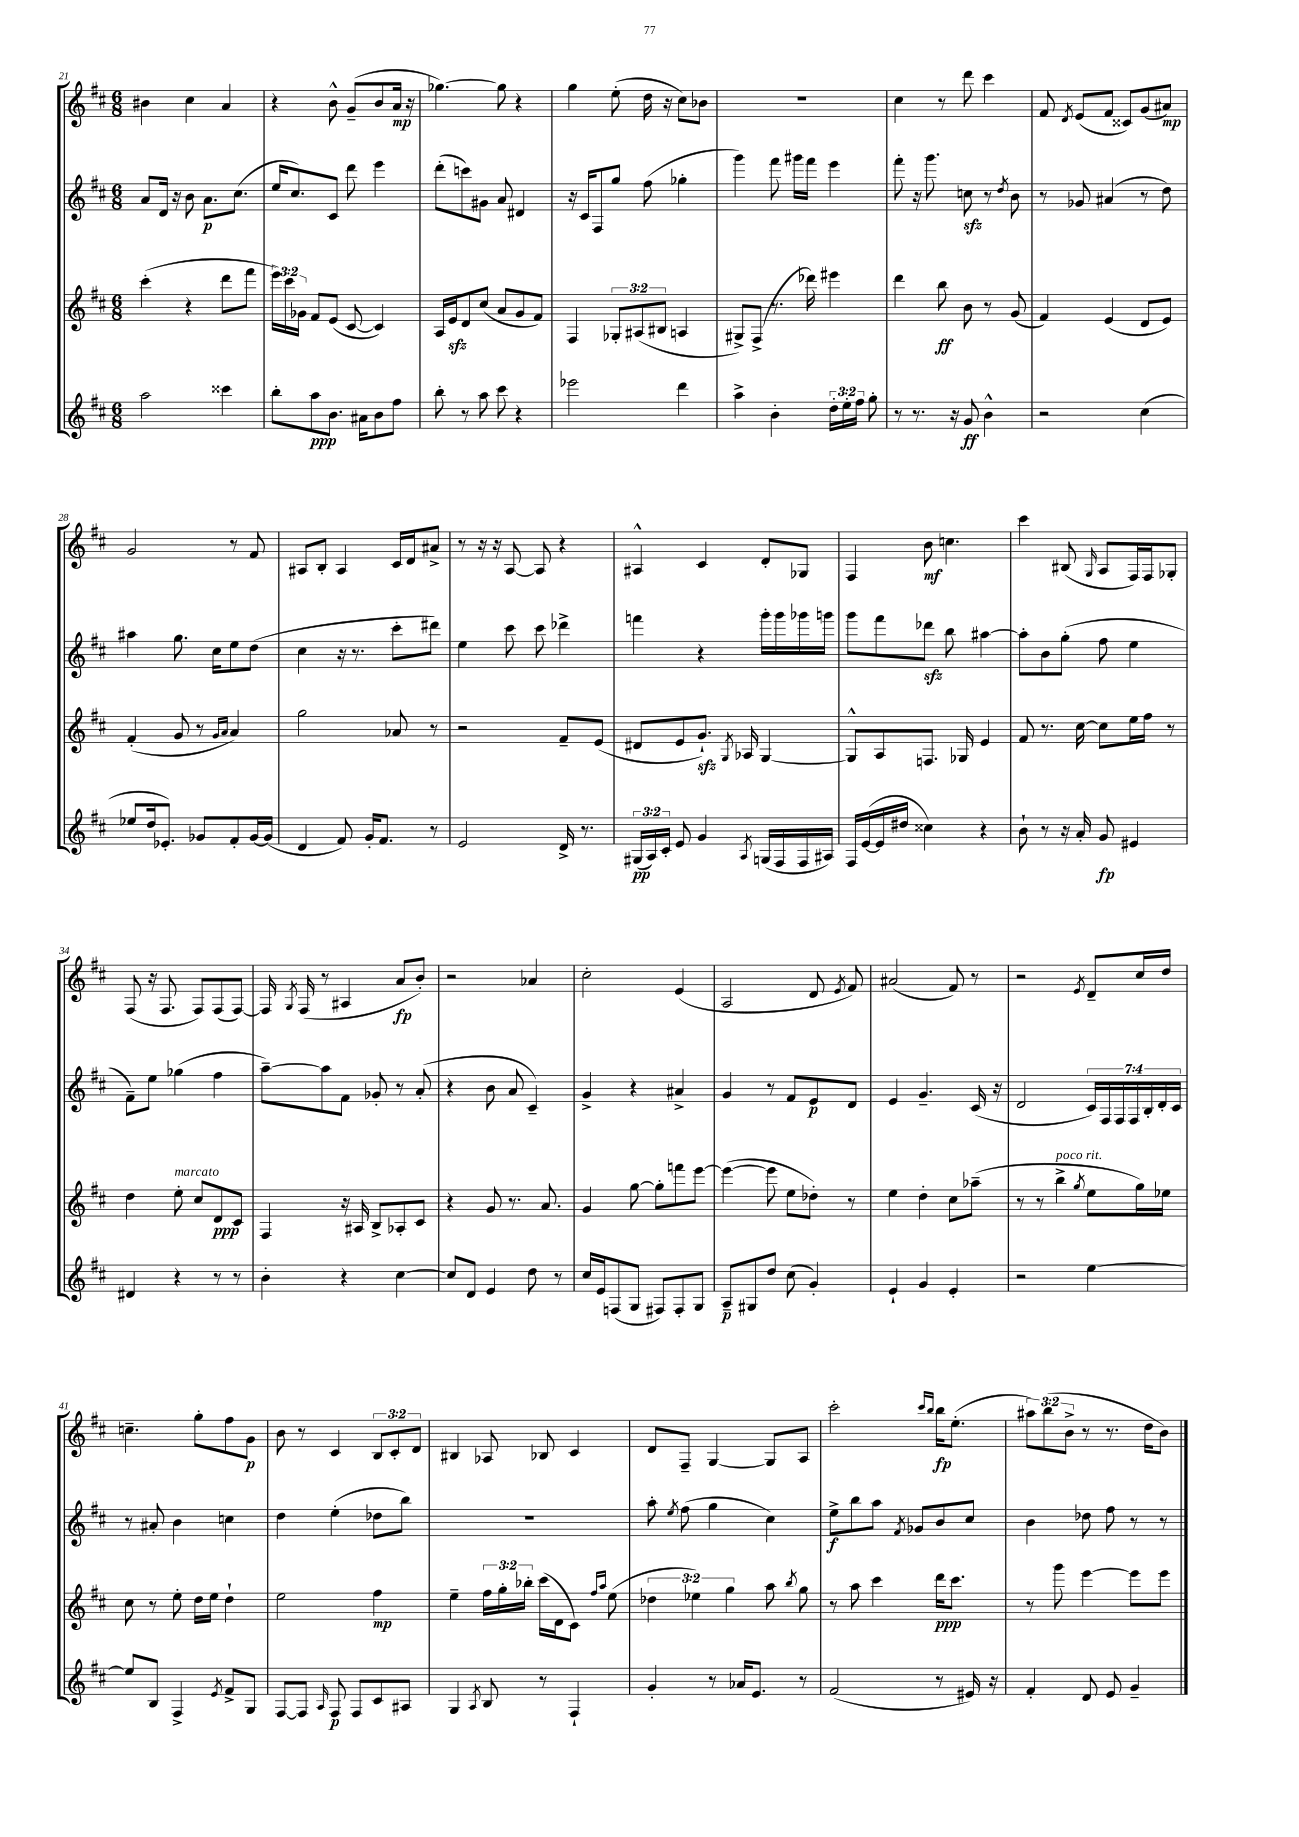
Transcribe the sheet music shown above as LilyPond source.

<<
\new StaffGroup <<
\new Staff = "s0" {
    \clef treble \key d \major \numericTimeSignature \time 6/8 \override Staff.TupletNumber.text = #tuplet-number::calc-fraction-text
    \autoBeamOff bis'4 cis''4 a'4 |
    r4 b'8-^ g'8[--( b'8 a'16]\mp r16 |
    ges''4.~) ges''8 r4 |
    g''4 e''8-.( d''16 r16 cis''8[) bes'8] |
    R2. |
    cis''4 r8 d'''8 cis'''4 |
    fis'8 \acciaccatura { d'8 } e'8[( fis'8] cisis'8[) g'8( ais'8]\mp) |
    g'2 r8 fis'8 |
    ais8[ b8]-. ais4 cis'16[ d'16 ais'8]-> |
    r8 r16 r16 a8~ a8 r4 |
    ais4-^ cis'4 d'8[-. ges8] |
    fis4 b'8\mf c''4. |
    cis'''4 bis8( \grace { g16 } a8[ fis16) fis16 ges8]-. |
    fis8( r16 fis8. fis8[) fis8( fis8]~) |
    fis16 \acciaccatura { g8 } fis16( r8 ais4 a'8[\fp b'8]-.) |
    r2 aes'4 |
    cis''2-. e'4( |
    a2 d'8 \acciaccatura { e'8 } fis'8) |
    ais'2( fis'8) r8 |
    r2 \acciaccatura { e'8 } d'8[-- cis''16 d''16] |
    c''4.-- g''8[-. fis''8 g'8]\p |
    b'8 r8 cis'4 \tuplet 3/2 { b8[ cis'8-. d'8] } |
    bis4 aes8 bes8 cis'4 |
    d'8[ fis8]-- g4~ g8[ a8] |
    cis'''2-. \grace { cis'''16[ b''16] } b''16[\fp e''8.]-.( |
    \tuplet 3/2 { ais''8[) b''8( b'8]-> } r8 r8. d''16[ b'8]) \bar "|." |
}
\new Staff = "s1" {
    \clef treble \key d \major \numericTimeSignature \time 6/8 \override Staff.TupletNumber.text = #tuplet-number::calc-fraction-text
    \autoBeamOff a'8[ d'16] r16 b'8 a'8.[\p cis''8.]( |
    e''16[ cis''8.) cis'8] d'''8 e'''4 |
    d'''8[-.( c'''8) gis'8] a'8 dis'4 |
    r16 cis'16[ fis8 g''8] fis''8( ges''4-. |
    g'''4) fis'''8 gis'''16[ fis'''16] e'''4 |
    fis'''8-. r16 g'''8. c''8\sfz r8 \acciaccatura { d''8 } b'8 |
    r8 ges'8 ais'4( r8 d''8) |
    ais''4 g''8. cis''16[ e''8 d''8]( |
    cis''4 r16 r8. cis'''8[-. dis'''8]) |
    e''4 cis'''8 cis'''8 des'''4-> |
    f'''4 r4 g'''16[-. g'''16 ges'''16 g'''16] |
    g'''8[ fis'''8 des'''8]\sfz b''8 ais''4~ |
    ais''8[-. b'8 g''8]-.( fis''8 e''4 |
    fis'8[--) e''8] ges''4( fis''4 |
    a''8[~--) a''8 fis'8] ges'8-. r8 a'8-.( |
    r4 b'8 a'8 cis'4--) |
    g'4-> r4 ais'4-> |
    g'4 r8 fis'8[ e'8\p d'8] |
    e'4 g'4.-- cis'16( r16 |
    d'2 \tuplet 7/4 { cis'16[) fis16 fis16 fis16 b16-. d'16-. cis'16] } |
    r8 ais'8-. b'4 c''4 |
    d''4 e''4-.( des''8[ b''8]) |
    R2. |
    a''8-. \acciaccatura { e''8 } fis''8( g''4 cis''4) |
    e''8[->\f b''8 a''8] \acciaccatura { fis'8 } ges'8[ b'8 cis''8] |
    b'4 des''8 fis''8 r8 r8 \bar "|." |
}
\new Staff = "s2" {
    \clef treble \key d \major \numericTimeSignature \time 6/8 \override Staff.TupletNumber.text = #tuplet-number::calc-fraction-text
    \autoBeamOff cis'''4-.( r4 d'''8[ fis'''8] |
    \tuplet 3/2 { e'''16[) cis'''16 ges'16] } fis'8[ e'8]( cis'8~ cis'4) |
    a16[ e'16\sfz d'8 cis''8]( a'8[ g'8 fis'8]) |
    fis4 \tuplet 3/2 { ges8[-. ais8( bis8] } a4 |
    gis8[->) fis8]->( r8. des'''16) eis'''4 |
    d'''4 b''8\ff b'8 r8 g'8( |
    fis'4) e'4( d'8[ e'8]) |
    fis'4-.( g'8 r8 \grace { g'16[ a'16] } a'4) |
    g''2 aes'8 r8 |
    r2 fis'8[-- e'8]( |
    dis'8[ e'8 g'8.]-!\sfz) \acciaccatura { g8 } aes16 g4~ |
    g8[-^ a8 f8.] ges16 e'4 |
    fis'8 r8. cis''16~ cis''8[ e''16 fis''16] r8 |
    d''4 e''8-.^\markup { \italic "marcato" } cis''8[ d'8\ppp cis'8] |
    fis4 r16 ais16 b8[-> aes8-. cis'8] |
    r4 g'8 r8. a'8. |
    g'4 g''8~ g''8[-. f'''8 e'''8]~ |
    e'''4~( e'''8 e''8[ des''8]-.) r8 |
    e''4 d''4-. cis''8[ aes''8]--( |
    r8 r8 b''4->^\markup { \italic "poco rit." } \acciaccatura { g''8 } e''8[ g''16) ees''16] |
    cis''8 r8 e''8-. d''16[ e''16] d''4-! |
    e''2 fis''4\mp |
    e''4-- \tuplet 3/2 { fis''16[ g''16-. bes''16]-. } cis'''16[( d'16 cis'8]) \grace { fis''16[ a''16] } e''8( |
    \tuplet 3/2 { des''4 ees''4) g''4 } a''8 \acciaccatura { b''8 } g''8 |
    r8 a''8 cis'''4 d'''16[\ppp cis'''8.] |
    r8 g'''8 e'''4~ e'''8[ e'''8] \bar "|." |
}
\new Staff = "s3" {
    \clef treble \key d \major \numericTimeSignature \time 6/8 \override Staff.TupletNumber.text = #tuplet-number::calc-fraction-text
    \autoBeamOff a''2 cisis'''4 |
    b''8[-. a''8\ppp b'8.] ais'16[ b'8 fis''8] |
    b''8-. r8 a''8 cis'''8 r4 |
    ees'''2 d'''4 |
    a''4-> b'4-. \tuplet 3/2 { d''16[-. e''16-. fis''16] } g''8-. |
    r8 r8. r16 g'8\ff b'4-^ |
    r2 cis''4( |
    ees''8[ d''16 ees'8.]-.) ges'8[ fis'8-. ges'16~ ges'16]( |
    d'4 fis'8) g'16[-. fis'8.] r8 |
    e'2 d'16-> r8. |
    \tuplet 3/2 { gis16[\pp( a16) cis'16]-. } e'8 g'4 \acciaccatura { a8 } g16[( fis16 fis16 ais16]) |
    fis16[ e'16~( e'16 dis''16] cisis''4) r4 |
    b'8-! r8 r16 a'16-. g'8\fp eis'4 |
    dis'4 r4 r8 r8 |
    b'4-. r4 cis''4~ |
    cis''8[ d'8] e'4 d''8 r8 |
    cis''16[ e'16 f8( g8] fis8[) fis8-. g8] |
    a8[--\p gis8 d''8] cis''8( g'4-.) |
    e'4-! g'4 e'4-. |
    r2 e''4~ |
    e''8[ b8] fis4-> \acciaccatura { e'8 } fis'8[-> g8] |
    fis8[~ fis8] \grace { a16 } fis8\p fis8[ cis'8 ais8] |
    g4 \acciaccatura { a8 } b8 r8 fis4-! |
    g'4-. r8 aes'16[ e'8.] r8 |
    fis'2( r8 eis'16) r16 |
    fis'4-. d'8 e'8 g'4-- \bar "|." |
}
>>
>>
\layout { \context { \Score currentBarNumber = #21 } }
